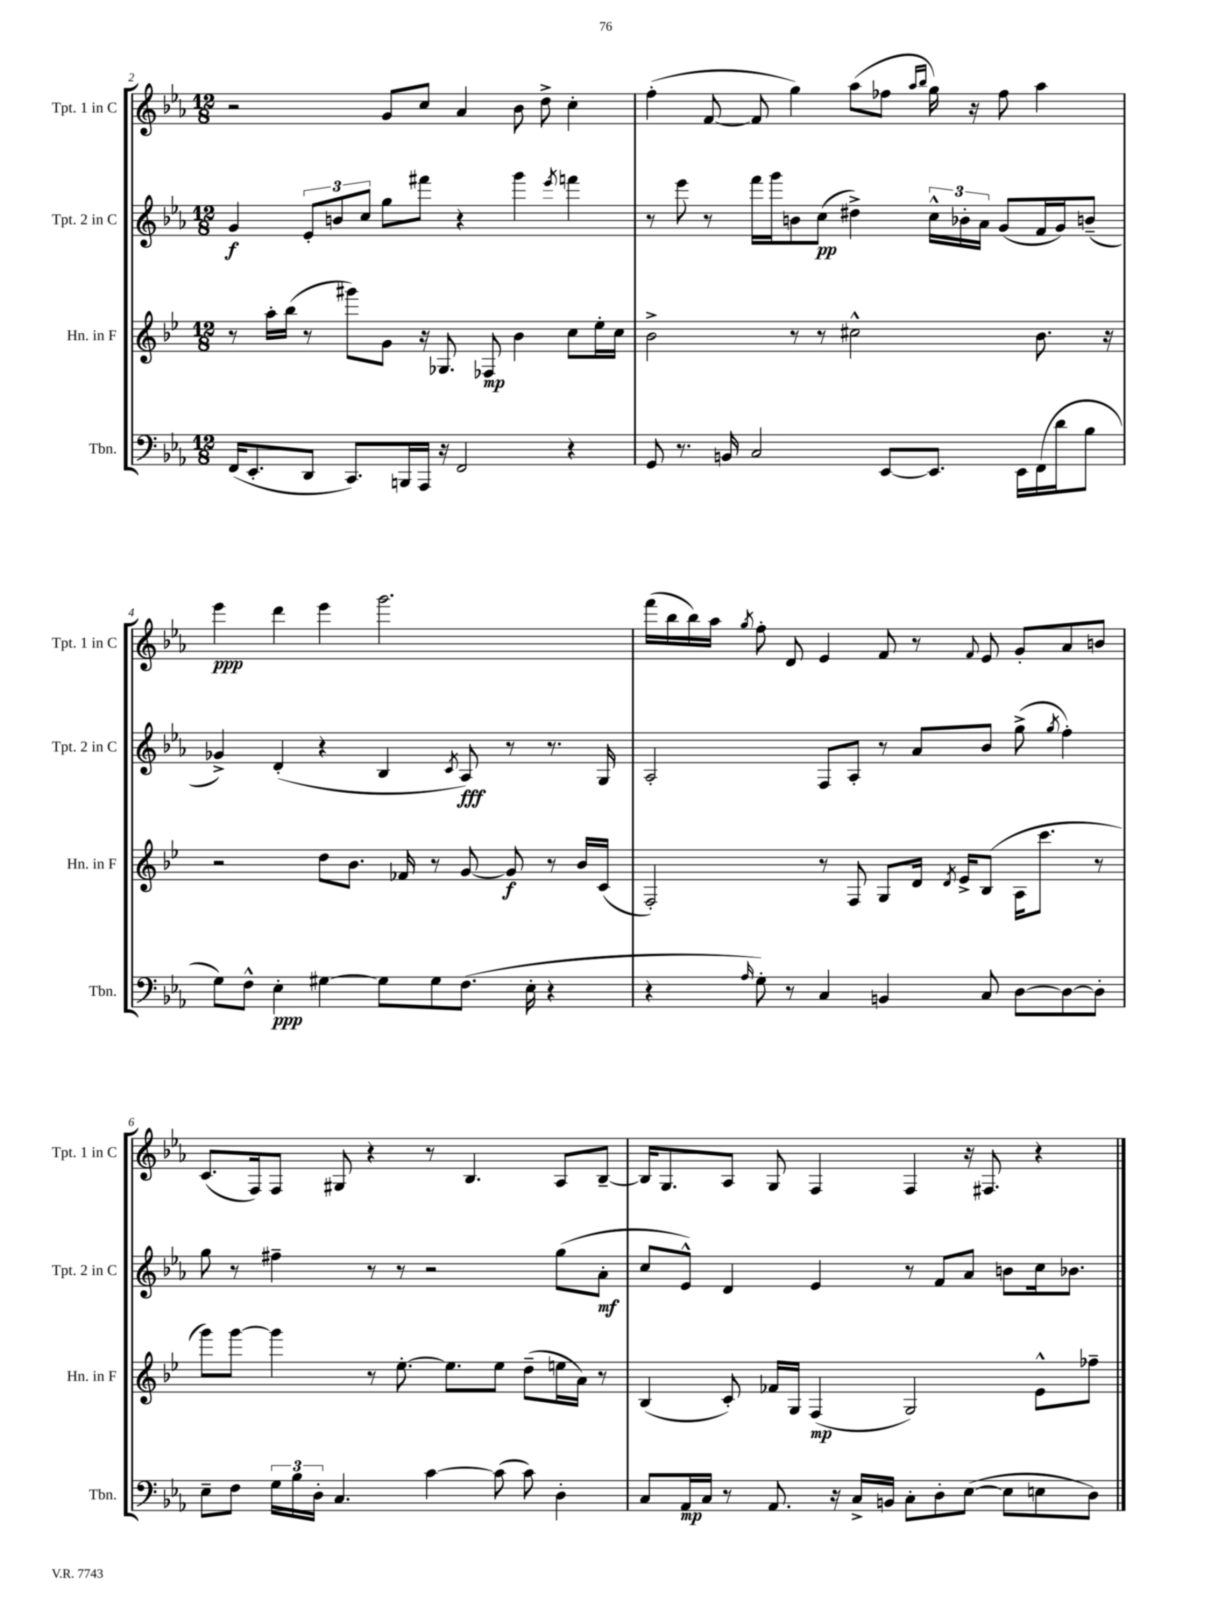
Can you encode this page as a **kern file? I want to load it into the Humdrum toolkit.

**kern	**kern	**kern	**kern
*staff4	*staff3	*staff2	*staff1
*clefF4	*clefG2	*clefG2	*clefG2
*k[b-e-a-]	*k[b-e-]	*k[b-e-a-]	*k[b-e-a-]
*M12/8	*M12/8	*M12/8	*M12/8
(16FF/LK	8r	4g/	2r
8.EE-'/	.	.	.
.	16aa'\LL	.	.
.	(16bb-\JJ	.	.
8DD/J	8r	12e-'/L	.
.	.	12b/	.
8.CC/L)	8ggg#\L)	.	.
.	.	12cc/J	.
.	8g\J	8gg\L	8g/L
16BBB/L	.	.	.
16AAA-/JJ	16r	8fff#\J	8cc/J
16r	8.G-/	.	.
2FF/	.	4r	4a-/
.	8F-/	.	.
.	4b-\	4ggg\	8b-\
.	.	.	8dd^\
.	.	8qeee-/	.
4r	8cc\L	4fff\	4cc'\
.	16ee-'\L	.	.
.	16cc\JJ	.	.
=	=	=	=
8GG/	2b-^\	8r	(4ff'\
8.r	.	8eee-\	.
.	.	8r	[8f/
16BB/	.	.	.
2C/	.	16fff\LL	8f/]
.	.	16ggg\J	.
.	8r	8b\	4gg\)
.	8r	(8cc\J	.
.	2cc#^^\	4dd#^\)	(8aa-\L
[8EE-/L	.	.	8ff-\J
.	.	.	16qqaa-/LL
.	.	.	16qqbb-/JJ
8.EE-/]J	.	24cc^^\LL	16gg\)
.	.	24b-'\	.
.	.	.	16r
.	.	24a-\JJ	.
.	.	(8g/L	8ff-\
16EE-\LL	.	.	.
(16FF\	8.b-\	16f/L	4aa-\
16d\J	.	16g/J)	.
8B-\J	.	(8b~/J	.
.	16r	.	.
=	=	=	=
8G\L)	2r	4g-^/)	4eee-\
8F^^\J	.	.	.
4E-'\	.	(4d'/	4ddd\
[4G#\	8dd\L	4r	4eee-\
.	8.b-\J	.	.
8G#\]L	.	4B-/	2.ggg\
.	16f-/	.	.
8G#\	8r	.	.
.	.	8qc/	.
(8.F\J	[8g/	8A-/)	.
.	8g/]	8r	.
16E-'\	.	.	.
4r	8r	8.r	.
.	16b-/LL	.	.
.	(16c/JJ	16G/	.
=	=	=	=
4r	2F'/)	2A-'/	(16fff\LL
.	.	.	16bb-\
.	.	.	16bb-\)
.	.	.	16aa-\JJ
16qqA-/	.	.	8qgg/
8G'\)	.	.	8ff'\
8r	.	.	8d/
4C/	8r	8F/L	4e-/
.	8F/	8A-'/J	.
4BB/	8G/L	8r	8f/
.	16d/Jk	8a-/L	8r
.	8qd/	.	.
.	16e-^/LK	.	.
.	.	.	8qqf/
8C/	(8B-/J	8b-/J	8e-/
[8D\L	16A\LK	(8gg^\	8g'/L
.	8.ccc\J	.	.
.	.	8qgg/	.
8D\_	.	4ff'\)	8a-/
8D'\]J	8r	.	8b/J
=	=	=	=
8E-~\L	8ggg\L)	8gg\	(8.c/L
8F\J	[8ggg\J	8r	.
.	.	.	16F/k)
24G\LL	4ggg\]	4ff#~\	8F/J
24B-\	.	.	.
24D'\JJ	.	.	.
4.C/	.	.	8G#/
.	8r	8r	4r
.	[8.ee-'\	8r	.
[4c\	.	2r	8r
.	8.ee-\]L	.	.
.	.	.	4.B-/
(8c\]	8ee-\J	.	.
8c\)	(8dd~\L	.	.
4D'\	16ee\L	(8gg\L	8A-/L
.	16a\JJ)	.	.
.	8r	8a-'\J	[8B-~/J
=	=	=	=
8C/L	(4B-/	8cc/L	16B-/]LK
.	.	.	8.G/
16AA-/L	.	8e-^^/J)	.
16C/JJ	.	.	.
8r	8c'/)	4d/	8A-/J
8.AA-/	16f-/LL	.	8G/
.	16G/JJ	.	.
.	(4F/	4e-/	4F/
16r	.	.	.
16C^/LL	.	.	.
16BB/JJ	.	.	.
8C'\L	2G/)	8r	4F/
8D'\	.	8f/L	.
([8E-\J	.	8a-/J	16r
.	.	.	8.F#/
8E-\]L	.	8b\L	.
8E\	8e-^^\L	16cc\k	4r
.	.	8.b-\J	.
8D\J)	8ff-~\J	.	.
==	==	==	==
*-	*-	*-	*-
